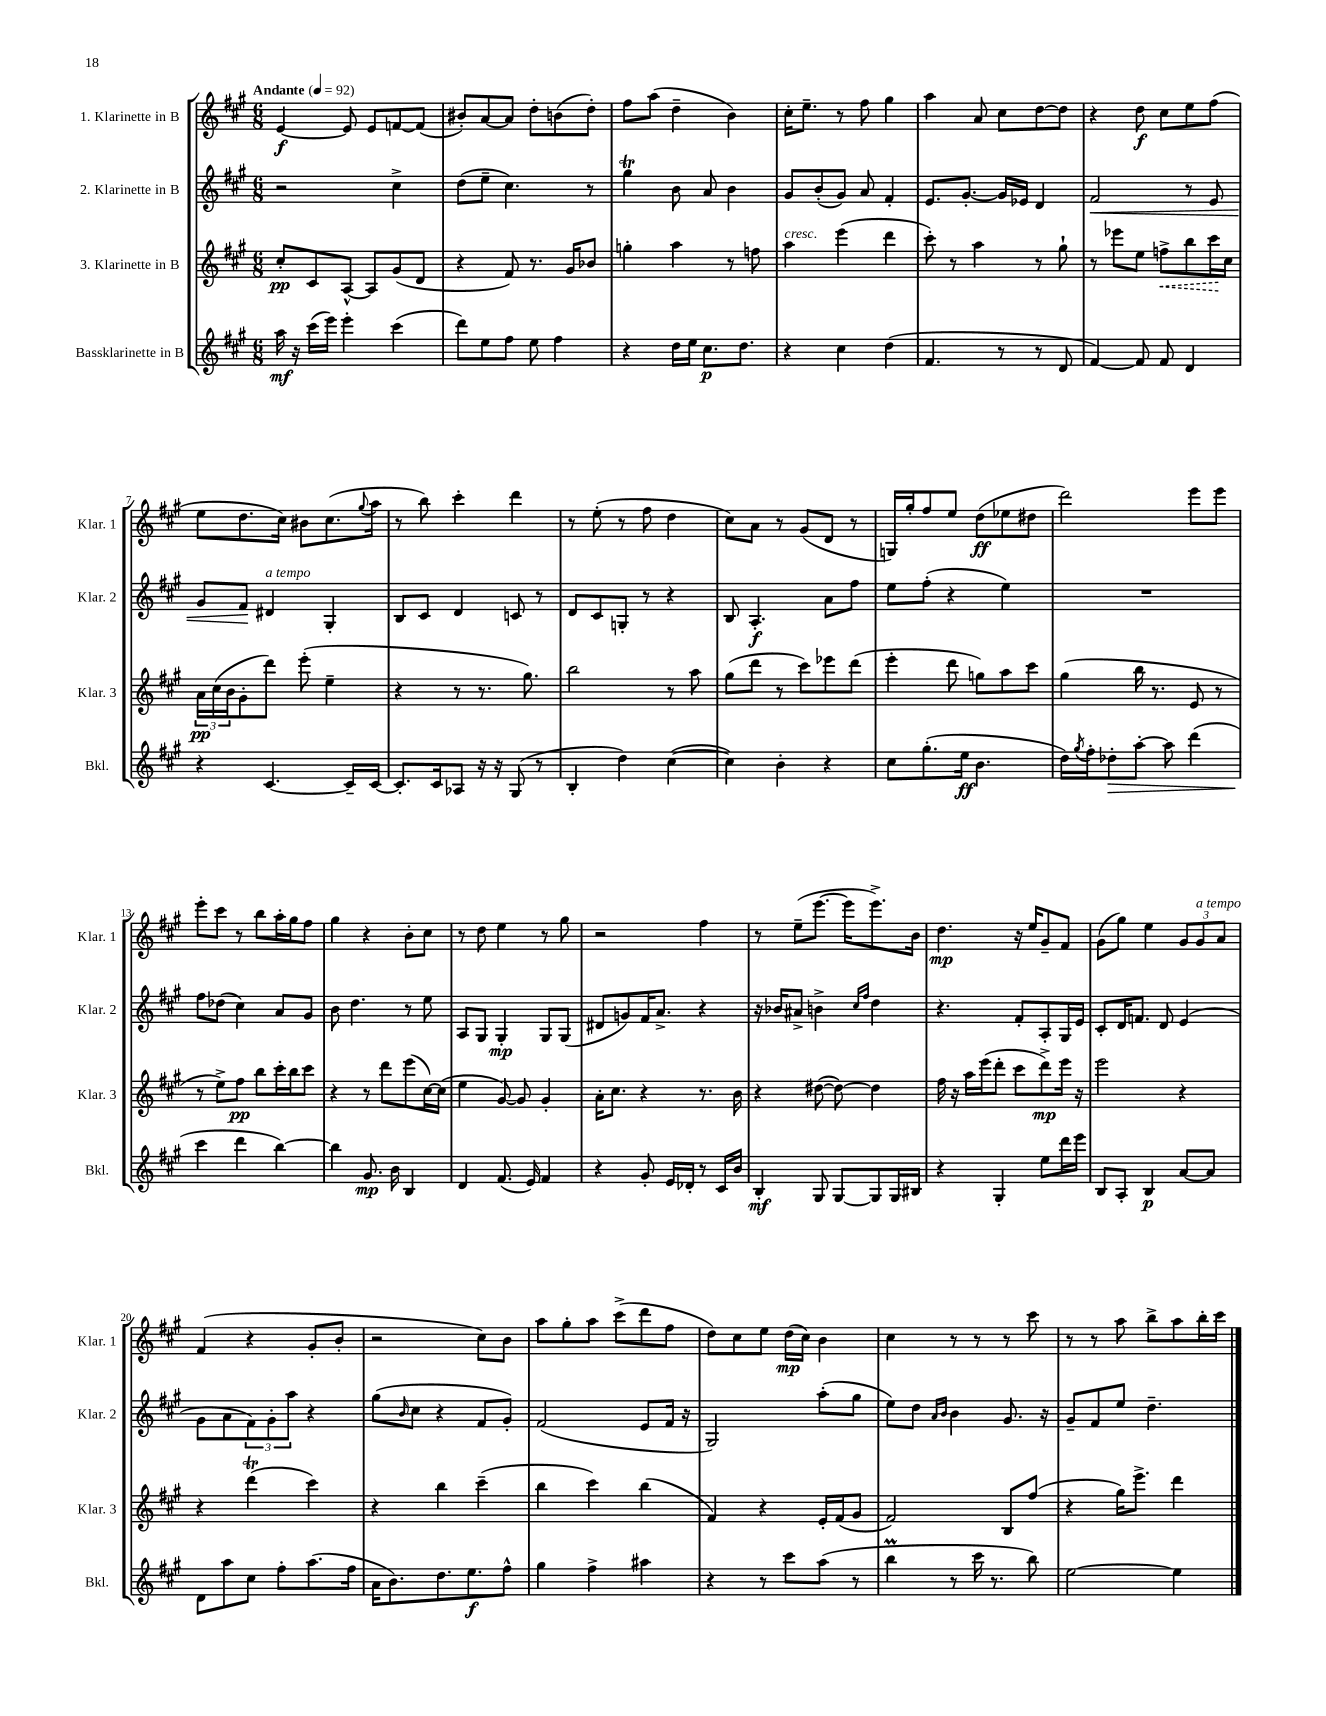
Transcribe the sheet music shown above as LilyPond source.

<<
\new StaffGroup <<
\new Staff = "s0" \with { instrumentName = "1. Klarinette in B" shortInstrumentName = "Klar. 1" } {
    \clef treble \key a \major \numericTimeSignature \time 6/8 \tempo "Andante" 4 = 92
    e'4~\f e'8 e'8 f'8~ f'8( |
    bis'8-.) a'8~ a'8 d''8-. b'8( d''8-.) |
    fis''8 a''8( d''4-- b'4) |
    cis''16-. e''8.-- r8 fis''8 gis''4 |
    a''4 a'8 cis''8 d''8~ d''8 |
    r4 d''8\f cis''8 e''8 fis''8( |
    e''8 d''8. cis''16) bis'8 cis''8.( \appoggiatura { gis''8 } a''16 |
    r8 b''8) cis'''4-. d'''4 |
    r8 e''8-.( r8 fis''8 d''4 |
    cis''8) a'8 r8 gis'8( d'8 r8 |
    g16) gis''16-. fis''8 e''8 d''8\ff( ees''8 dis''8 |
    d'''2) e'''8 e'''8 |
    e'''8-. cis'''8 r8 b''8 a''16-. gis''16 fis''8 |
    gis''4 r4 b'8-. cis''8 |
    r8 d''8 e''4 r8 gis''8 |
    r2 fis''4 |
    r8 e''8--( e'''8.~ e'''16 e'''8.->) b'16 |
    d''4.\mp r16 e''16 gis'8-- fis'8 |
    gis'8( gis''8) e''4 \tuplet 3/2 { gis'8 gis'8^\markup { \italic "a tempo" } a'8 } |
    fis'4( r4 gis'8-. b'8-. |
    r2 cis''8) b'8 |
    a''8 gis''8-. a''8 cis'''8->( d'''8 fis''8 |
    d''8) cis''8 e''8 d''16\mp( cis''16) b'4 |
    cis''4 r8 r8 r8 cis'''8 |
    r8 r8 a''8 b''8-> a''8 b''16-. cis'''16 \bar "|." |
}
\new Staff = "s1" \with { instrumentName = "2. Klarinette in B" shortInstrumentName = "Klar. 2" } {
    \clef treble \key a \major \numericTimeSignature \time 6/8
    r2 cis''4-> |
    d''8( e''8-- cis''4.) r8 |
    gis''4\trill b'8 a'8 b'4 |
    gis'8 b'8-.( gis'8) a'8 fis'4-. |
    e'8. gis'8.~-. gis'16 ees'16 d'4 |
    fis'2\< r8 e'8 |
    gis'8 fis'8\! dis'4^\markup { \italic "a tempo" } gis4-. |
    b8 cis'8 d'4 c'8 r8 |
    d'8 cis'8 g8-. r8 r4 |
    b8 a4.-.\f a'8 fis''8 |
    e''8 fis''8-.( r4 e''4) |
    R2. |
    fis''8 des''8( cis''4) a'8 gis'8 |
    b'8 d''4. r8 e''8 |
    a8 gis8 gis4-.\mp gis8 gis8( |
    dis'8 g'8) fis'16 a'8.-> r4 |
    r16 bes'16 ais'8-> b'4-> \grace { cis''16 fis''16 } d''4 |
    r4. fis'8-. a8-. gis16 e'16 |
    cis'8-. d'16 f'8. d'8 e'4( |
    gis'8 a'8 \tuplet 3/2 { fis'8) gis'8-. a''8 } r4 |
    gis''8( \grace { b'16 } cis''8 r4 fis'8 gis'8-.) |
    fis'2( e'8 fis'16 r16 |
    gis2) a''8-.( gis''8 |
    e''8) d''8 \grace { a'16 b'16 } b'4 gis'8. r16 |
    gis'8-- fis'8 e''8 d''4.-- \bar "|." |
}
\new Staff = "s2" \with { instrumentName = "3. Klarinette in B" shortInstrumentName = "Klar. 3" } {
    \clef treble \key a \major \numericTimeSignature \time 6/8
    cis''8-.\pp cis'8 a8~-^ a8 gis'8( d'8 |
    r4 fis'8) r8. gis'16 bes'8 |
    g''4-. a''4 r8 f''8 |
    a''4^\markup { \italic "cresc." } e'''4( d'''4 |
    cis'''8-.) r8 a''4 r8 gis''8-! |
    r8 ees'''8 e''8 \once \override Hairpin.style = #'dashed-line f''8->\< b''8 cis'''16\! cis''16 |
    \tuplet 3/2 { a'16\pp cis''16( b'16 } gis'8-. d'''8) e'''8-.( e''4-- |
    r4 r8 r8. gis''8.) |
    b''2 r8 a''8 |
    gis''8( d'''8 r8 cis'''8) ees'''8 d'''8( |
    e'''4-. d'''8 g''8) a''8 cis'''8 |
    gis''4( b''16 r8. e'8 r8 |
    r8 e''8->) fis''8\pp b''8 cis'''16-. b''16 cis'''8 |
    r4 r8 d'''8 e'''8( cis''16~) cis''16( |
    e''4 gis'8~) gis'8 gis'4-. |
    a'16-. cis''8. r4 r8. b'16 |
    r4 dis''8~( dis''8~) dis''4 |
    fis''16 r16 a''16 e'''16( d'''8-. cis'''8 d'''8->\mp) e'''16 r16 |
    e'''2 r4 |
    r4 d'''4\trill( cis'''4) |
    r4 b''4 cis'''4--( |
    b''4 cis'''4) b''4( |
    fis'4) r4 e'16-. fis'16( gis'8 |
    fis'2) b8 fis''8( |
    r4 gis''16) e'''8.-> d'''4 \bar "|." |
}
\new Staff = "s3" \with { instrumentName = "Bassklarinette in B" shortInstrumentName = "Bkl." } {
    \clef treble \key a \major \numericTimeSignature \time 6/8
    a''16\mf r16 cis'''16( e'''16) e'''4-. cis'''4( |
    d'''8) e''8 fis''8 e''8 fis''4 |
    r4 d''16 e''16 cis''8.\p d''8. |
    r4 cis''4 d''4( |
    fis'4. r8 r8 d'8 |
    fis'4~) fis'8 fis'8 d'4 |
    r4 cis'4.~ cis'16-- cis'16~ |
    cis'8.-. cis'16 aes8 r16 r16 gis8( r8 |
    b4-. d''4) cis''4~( |
    cis''4) b'4-. r4 |
    cis''8 gis''8.-.( e''16\ff b'4. |
    d''16) \acciaccatura { gis''8 } fis''16-. des''8-.\> a''8~-. a''8 d'''4( |
    cis'''4\! d'''4 b''4~) |
    b''4 gis'8.\mp b'16 b4 |
    d'4 fis'8.( e'16) fis'4 |
    r4 gis'8-. e'16 des'16-. r8 cis'16 b'16 |
    b4-.\mf gis8 gis8~ gis8 gis16 bis16 |
    r4 gis4-. e''8 d'''16 e'''16 |
    b8 a8-. b4\p a'8~ a'8 |
    d'8 a''8 cis''8 fis''8-. a''8.( fis''16 |
    a'16 b'8.) d''8. e''8.\f fis''8-^ |
    gis''4 fis''4-> ais''4 |
    r4 r8 cis'''8 a''8( r8 |
    b''4\prall r8 cis'''16 r8. b''8) |
    e''2~ e''4 \bar "|." |
}
>>
>>
